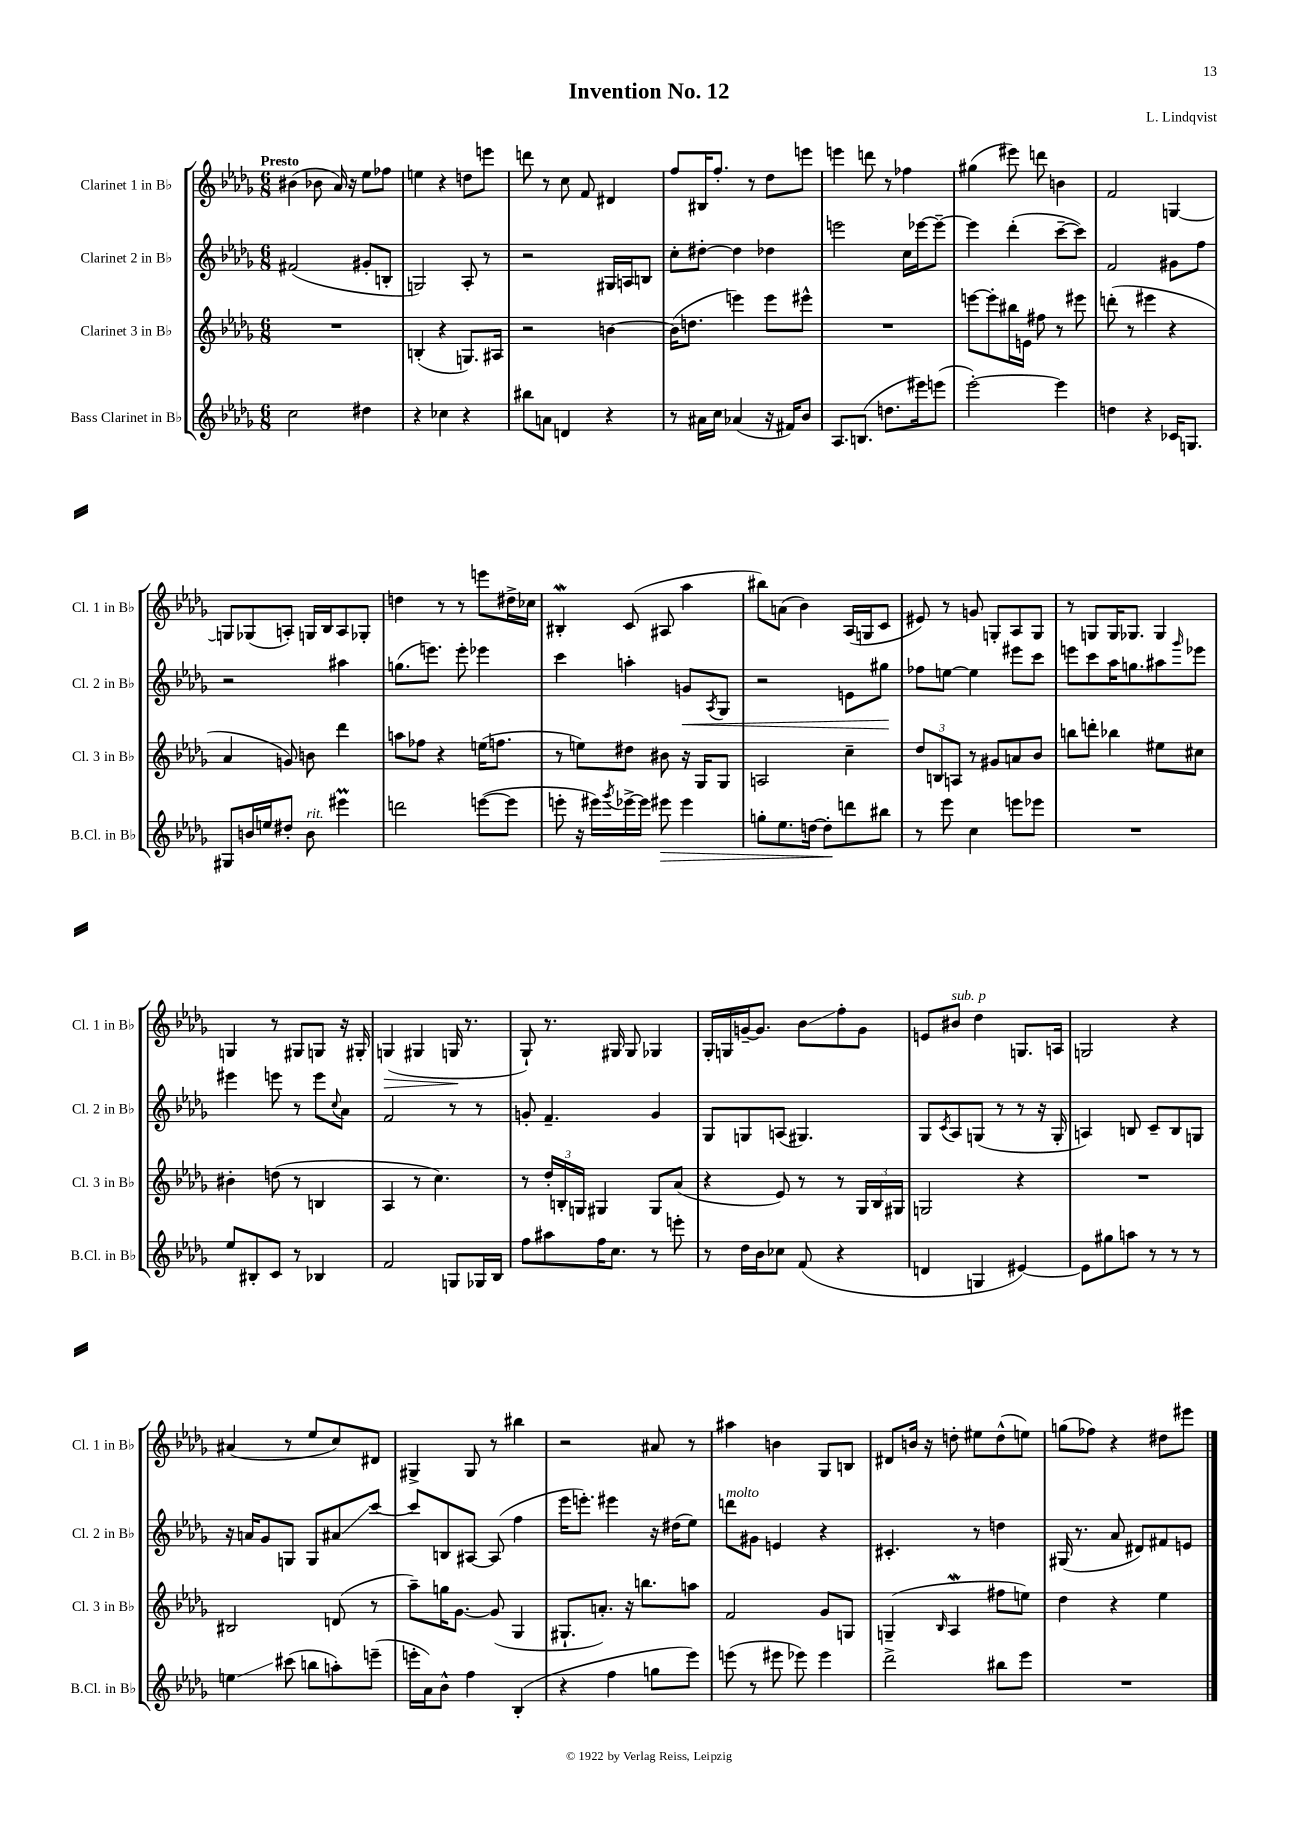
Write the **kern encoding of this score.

**kern	**kern	**kern	**kern
*staff4	*staff3	*staff2	*staff1
*clefG2	*clefG2	*clefG2	*clefG2
*k[b-e-a-d-g-]	*k[b-e-a-d-g-]	*k[b-e-a-d-g-]	*k[b-e-a-d-g-]
*M6/8	*M6/8	*M6/8	*M6/8
2cc	2.r	(2f#	(4b#
.	.	.	8b-
.	.	.	16a-)
.	.	.	16r
4dd#	.	8g#'	8ee-
.	.	8B'	8ff-
=	=	=	=
4r	(4B'	2G)	4ee
4cc-	4r	.	4r
4r	8.G)	8A-'	8dd
.	.	8r	8eee
.	16A#	.	.
=	=	=	=
8bb#	2r	2r	8ddd
8a	.	.	8r
4d	.	.	8cc
.	.	.	8f
4r	[4b	16G#	4d#
.	.	16A	.
.	.	8B	.
=	=	=	=
8r	(16b]	8cc'	8ff
.	8.dd	.	.
16a#	.	[8dd#'	16B#
16cc	.	.	8.ff'
(4a-	4eee)	4dd#]	.
.	.	.	8r
16r	8eee	4dd-	8dd-
16f#)	.	.	.
8b-	8eee#^^	.	8eee
=	=	=	=
8.A-	2.r	2eee	4eee
(8.B	.	.	.
.	.	.	8ddd
8.dd	.	.	8r
.	.	16cc	4ff-
16eee#)	.	[16eee-	.
(8eee	.	8eee-~_	.
=	=	=	=
[2eee-')	[8eee	4eee-]	(4gg#
.	8eee']	.	.
.	16bb#	(4ddd-'	8eee#)
.	16e	.	.
.	8ff#	.	8ddd
4eee-]	8r	[8ccc~	4b
.	8eee#	8ccc])	.
=	=	=	=
4dd	(8ddd'	2f	2f
.	8r	.	.
4r	4eee#	.	.
16c-	4r	8g#	[4G
8.G	.	.	.
.	.	8ff	.
=	=	=	=
8G#	4a-	2r	8G]
16b	.	.	(8G-
16ee	.	.	.
8dd#'	8g)	.	8A')
8b	8b	.	16G
.	.	.	16B-
4eee#	4ddd-	4aa#	8A
.	.	.	8G-'
=	=	=	=
2ddd	8aa	(8.gg	4dd
.	8ff-	.	.
.	.	8.eee)	.
.	4r	.	8r
.	.	8eee'	8r
([8eee	(16ee	4eee-	8eee
.	8.ff	.	.
8eee]	.	.	16dd#^
.	.	.	16cc-
=	=	=	=
8eee'	8r	4ccc	4B#'
16r	8ee)	.	.
16eee#)	.	.	.
8qggg-	.	.	.
[16eee-^	8dd#	4aa'	(8c
16eee-]	.	.	.
8eee#	8b#	.	8A#
4eee#	16r	8g	4aa-
.	16G-	.	.
.	.	8qA-	.
.	8G-	8G-	.
=	=	=	=
8gg'	2A	2r	8bb#)
8.ee-	.	.	(8a
.	.	.	4b-)
[16dd	.	.	.
8dd']	.	.	.
8ddd	4cc~	8e	(16A-
.	.	.	16G
8bb#	.	8gg#	8c
=	=	=	=
8r	12dd-	8ff-	8e#)
.	12B	.	.
8eee-	.	[8ee	8r
.	12A	.	.
4cc	8r	4ee]	8g
.	8g#	.	8G'
8eee	8a	8eee#	8A-
8eee-	8b-	8ccc	8G
=	=	=	=
2.r	8bb	8eee	8r
.	8ddd'	8ccc	8G
.	4bb-	16aa-	16G
.	.	8.gg	8.G-
.	8ee#	8aa#	4G-
.	.	16qqggg-	.
.	8cc#	8eee-	.
=	=	=	=
8ee-	4b#'	4eee#	4G
8B#'	.	.	.
8c	(8dd	8eee	8r
8r	8r	8r	8G#
4B-	4B	8eee	8G
.	.	8qqcc	.
.	.	8a-	16r
.	.	.	16G#'
=	=	=	=
2f	4A-	2f	(4G
.	8r	.	4G#
.	4.cc)	.	.
8G	.	8r	16G
.	.	.	8.r
16G-	.	8r	.
16B-	.	.	.
=	=	=	=
8ff	8r	8g'	8G-`)
8aa#	24dd-'	4.f~	8.r
.	24B'	.	.
.	24G	.	.
16ff	4G#	.	.
8.cc	.	.	16G#
.	.	.	8G#
8r	8G#	4g	4G-
8eee'	(8a-	.	.
=	=	=	=
8r	4r	8G-	16G-'
.	.	.	16G
16dd-	.	8G	[16g~
16b-	.	.	8.g]
8cc-	8e-)	(8A	.
(8f	8r	4.G#)	8b-
4r	8r	.	8ff'
.	24G-	.	8g
.	24B-	.	.
.	24G#	.	.
=	=	=	=
4d	2G	8G-	8e
.	.	8qc	.
.	.	8A-	8b#
4G	.	(8G	4dd-
.	.	8r	.
[4e#)	4r	8r	8.G
.	.	16r	.
.	.	16G'	16A
=	=	=	=
8e#]	2.r	4A)	2G
8gg#	.	.	.
8aa	.	8B	.
8r	.	8c~	.
8r	.	8B	4r
8r	.	8G	.
=	=	=	=
4ee	2B#	16r	(4a#
.	.	16a	.
.	.	8g-	.
(8ccc#	.	8G	8r
8bb	.	8G	8ee-
8aa')	(8d	8a#	8cc)
(8eee~	8r	[8ccc	8d#
=	=	=	=
16eee'	8aa-~)	8ccc]	4G#^
16a-)	.	.	.
8b-^^	16gg	8B	.
.	[8.g-	.	.
4ff	.	[8A#	8G#
.	(8g-]	(8A#]	8r
(4B-'	4G-	4ff	4bb#
=	=	=	=
4r	8.G#`	16eee-	2r
.	.	8.eee')	.
.	8.a')	.	.
4ff	.	4eee#	.
.	16r	.	.
.	8.bb	.	.
8gg	.	16r	8a#
.	.	(16dd#	.
8eee-)	8aa	8ee-)	8r
=	=	=	=
(8eee	2f	8ddd	4aa#
8r	.	8g#	.
8eee#	.	4e	4b
8eee-)	.	.	.
4eee-	8g-	4r	8G-
.	8G	.	8B
=	=	=	=
2ddd-^	(4G~	4.c#'	8d#
.	.	.	16b
.	.	.	16r
.	16qqB-	.	.
.	4A-	.	8dd'
.	.	8r	8ee#
8bb#	8ff#	4dd	(8dd^^
8eee-	8ee)	.	8ee)
=	=	=	=
2.r	4dd-	(16G#	(8gg
.	.	8.r	.
.	.	.	8ff-)
.	4r	8a-	4r
.	.	8d#)	.
.	4ee-	8f#	8dd#
.	.	8e	8eee#
==	==	==	==
*-	*-	*-	*-
